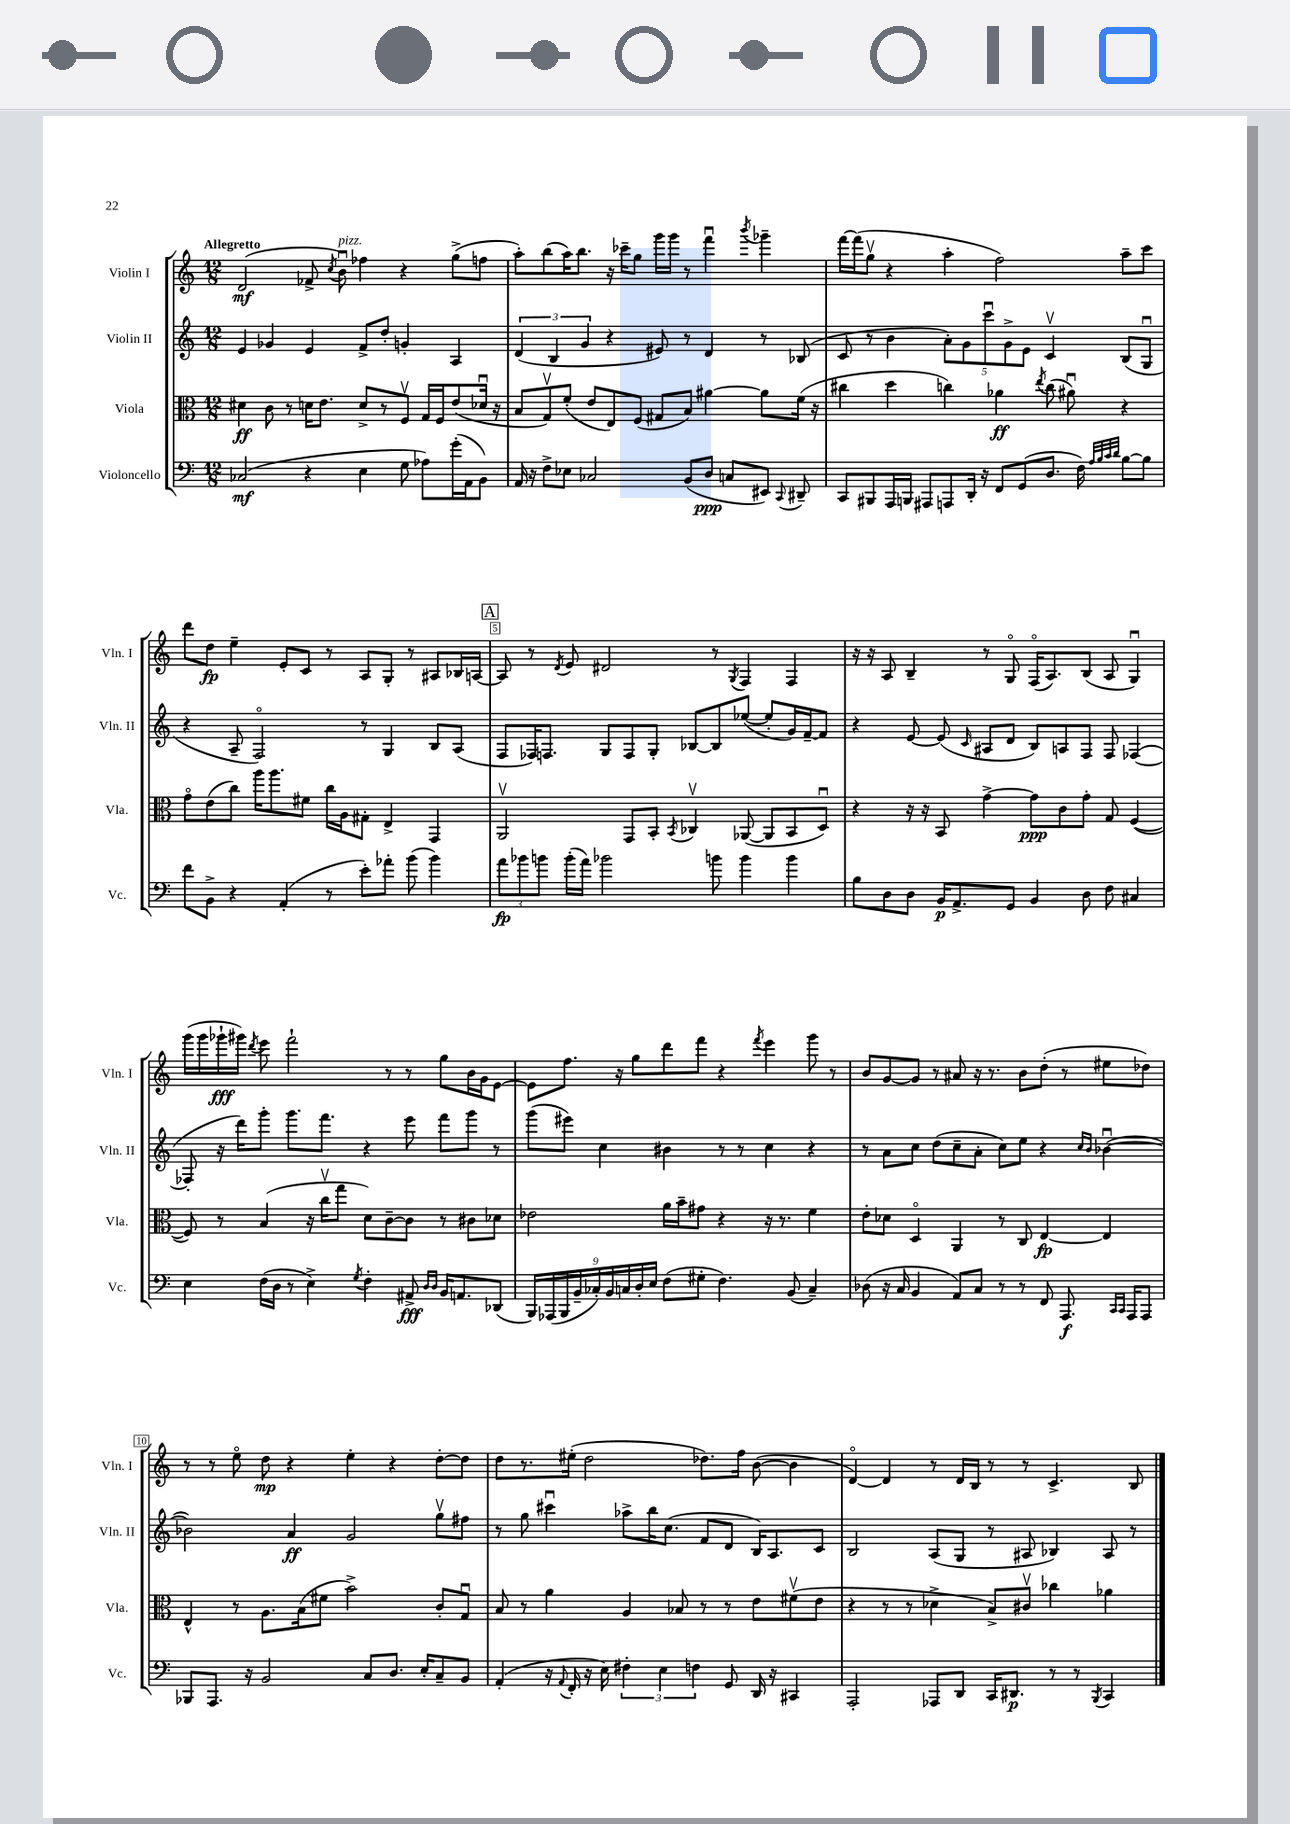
<<
\new StaffGroup <<
\new Staff = "s0" \with { instrumentName = "Violin I" shortInstrumentName = "Vln. I" } {
    \clef treble \key c \major \numericTimeSignature \time 12/8 \tempo "Allegretto"
    \autoBeamOff d'2\mf( fes'8-> \acciaccatura { c''8 } b'8\downbow^\markup { \italic "pizz." }) fes''4 r4 g''8[->( f''8] |
    a''8[-.) b''8( a''16) b''8.] r16 ces'''16[-- g''8] g'''16[ g'''16] r8 f'''4\downbow \acciaccatura { b'''8 } ges'''4-- |
    f'''16[~ f'''16( g''8]\upbow r4 a''4-. f''2) a''8[-- c'''8] |
    d'''8[ d''8]\fp e''4-- e'8[-. c'8] r8 a8[ g8]-. r8 ais8[ bes16 a16]~ |
    \mark \markup { \box "A" } a8 r8 \acciaccatura { d'8 } e'8 dis'2 r8 \acciaccatura { g8 } f4 f4 |
    r16 r16 a8 b4-- r8 g8\flageolet f16[\flageolet( a8.) b8]( a8 g4\downbow) |
    g'''16[( g'''16 ges'''16-!\fff gis'''16]) \acciaccatura { d'''8 } e'''8 f'''2-! r8 r8 g''8[ b'16 g'16 e'8]~ |
    e'8[ f''8.] r16 g''8[ d'''8 f'''8] r4 \acciaccatura { f'''8 } e'''4 g'''8 r8 |
    b'8[ g'8~ g'8] r8 ais'8 r16 r8. b'8[ d''8]-.( r8 eis''8[ des''8]) |
    r8 r8 e''8\flageolet d''8\mp r4 e''4-. r4 d''8[~-. d''8] |
    d''8[ r8. eis''16]-.( d''2 des''8.[) f''16] b'8~( b'4 |
    d'4~\flageolet) d'4 r8 d'16[ b16] r8 r8 c'4.-> b8 \bar "|." |
}
\new Staff = "s1" \with { instrumentName = "Violin II" shortInstrumentName = "Vln. II" } {
    \clef treble \key c \major \numericTimeSignature \time 12/8
    \autoBeamOff e'4 ges'4 e'4 f'8[-> d''8]-. g'4-. a4 |
    \tuplet 3/2 { d'4( b4 g'4 } r4 eis'8) r8 d'4 r8 bes8( |
    c'8 r8 b'4 \tuplet 5/4 { a'8[-.) g'8 c'''8\downbow g'8-> e'8] } c'4\upbow b8[( g8]\downbow |
    r4 a8-- f2\flageolet) r8 g4 b8[ a8]( |
    \mark \markup { \box "A" } f8[ fes16) f8.] g8[ f8 g8]-. bes8[~ bes8 ees''8]~( ees''8[-. g'16) f'16~-- f'8] |
    r4 e'8~ e'8( \grace { c'16 } ais8[ d'8] b8[) a8 f8] f8 fes4~( |
    fes8-. r16 d'''16[) g'''8]-. g'''8.[ f'''8.] r4 e'''8 f'''8[ g'''8] r8 |
    g'''8[( eis'''8]) c''4 bis'4 r8 r8 c''4 r4 |
    r8 a'8[ c''8] d''8[( c''8-- a'8]-. c''8[) e''8] r4 \grace { c''16[ b'16] } bes'4~\downbow( |
    bes'2) a'4\ff g'2 g''8[\upbow fis''8] |
    r8 g''8 cis'''4\downbow aes''8[-> b''16 c''8.]( f'8[ d'8] b16[) a8. c'8] |
    b2 a8[( g8] r8 ais8 bes4) ais8 r8 \bar "|." |
}
\new Staff = "s2" \with { instrumentName = "Viola" shortInstrumentName = "Vla." } {
    \clef alto \key c \major \numericTimeSignature \time 12/8
    \autoBeamOff dis'4\ff c'8 r8 d'16[ e'8.] d'8[-> r8 f8]\upbow g16[ f16 e'8( des'16]\downbow r16 |
    b8[ g8\upbow) f'8]-.( e'8[ e8) f8]( gis8[ b8]) ais'4~ ais'8[ f'16]( r16 |
    cis''4 d''4 c''4) aes'4\ff \acciaccatura { e''8 } c''8( ais'8\downbow) r4 |
    g'8[\flageolet e'8( c''8]) a''16[ a''8. fis'8] c''16[ a16 gis8]-. e4-> g,4 |
    \mark \markup { \box "A" } a,2\upbow g,8[ b,8]-. \acciaccatura { b,8 } ces4\upbow aes,8~( aes,8[ b,8 d8]\downbow) |
    r4 r16 r16 b,8 g'4~-> g'8[\ppp c'8 g'8]-. g8 f4~( |
    f8) r8 b4( r16 c''16[\upbow g''8] d'8[) c'8~-- c'8] r8 cis'8[ des'8] |
    ees'2 a'16[ b'16-- gis'8] r4 r16 r8. f'4 |
    e'8[-. des'8] d4\flageolet a,4 r8 c8 e4~\fp e4 |
    e4-^ r8 a8.[ b16( fis'8] b'2->) c'8[-. g8]\downbow |
    b8 r8 a'4 a4 bes8 r8 r8 e'8[ fis'8\upbow( e'8] |
    r4 r8 r8 des'4-> b8[->) cis'8]\upbow ces''4 aes'4 \bar "|." |
}
\new Staff = "s3" \with { instrumentName = "Violoncello" shortInstrumentName = "Vc." } {
    \clef bass \key c \major \numericTimeSignature \time 12/8
    \autoBeamOff ces2\mf( r4 e4 g8 aes8[) g'16-.( a,16 b,8]) |
    a,16 r16 f8[-> ees8] ces2 b,8[( d8]\ppp c8[ eis,8]) \appoggiatura { c,8 } dis,8-- |
    c,8[ bis,,8 a,,16 b,,16] ais,,8[ a,,8 d,16]-. r16 f,8[ g,8( d8.] f16) \grace { a32[ b32 c'32 d'32] } b8[~ b8] |
    f'8[ b,8]-> r4 a,4-.( r8 e'8[-.) aes'8]-. b'8( b'4) |
    \mark \markup { \box "A" } \tuplet 3/2 { a'8[\fp bes'8 b'8] } b'16[-.( a'16]) bes'2 b'8 b'4 b'4 |
    b8[ d8 d8] b,16[\p a,8.-> g,8] b,4 d8 f8 cis4 |
    e4 f16[( d16] r8 e4->) \acciaccatura { g8 } f4-. ais,8->\fff \grace { d16[ d16] } b,16[ a,8. des,8]( |
    \tuplet 9/8 { b,,16[) aes,,16( b,,16 b,16-- ces16-.) b,16 c16 d16-. e16] } f8[( gis8]-. f4.) b,8( c4--) |
    des8( r16 c16 b,4 a,8[) c8] r8 r8 f,8 a,,8.\f \grace { c,16[ c,16] } a,,16[ a,,8] |
    bes,,8[ a,,8.] r16 b,2 c8[ d8.] e16[-. c8-- b,8] |
    a,4-.( r16 \appoggiatura { a,8 } f,16-. r16 e16) \tuplet 3/2 { fis4-. e4 f4 } g,8 d,16 r16 cis,4 |
    a,,2-. aes,,8[ d,8] c,16[ dis,8.]\p r8 r8 \acciaccatura { b,,8 } c,4 \bar "|." |
}
>>
>>
\layout { \context { \Score \override BarNumber.break-visibility = ##(#f #t #t) barNumberVisibility = #(every-nth-bar-number-visible 5) \override BarNumber.stencil = #(make-stencil-boxer 0.1 0.3 ly:text-interface::print) } }
